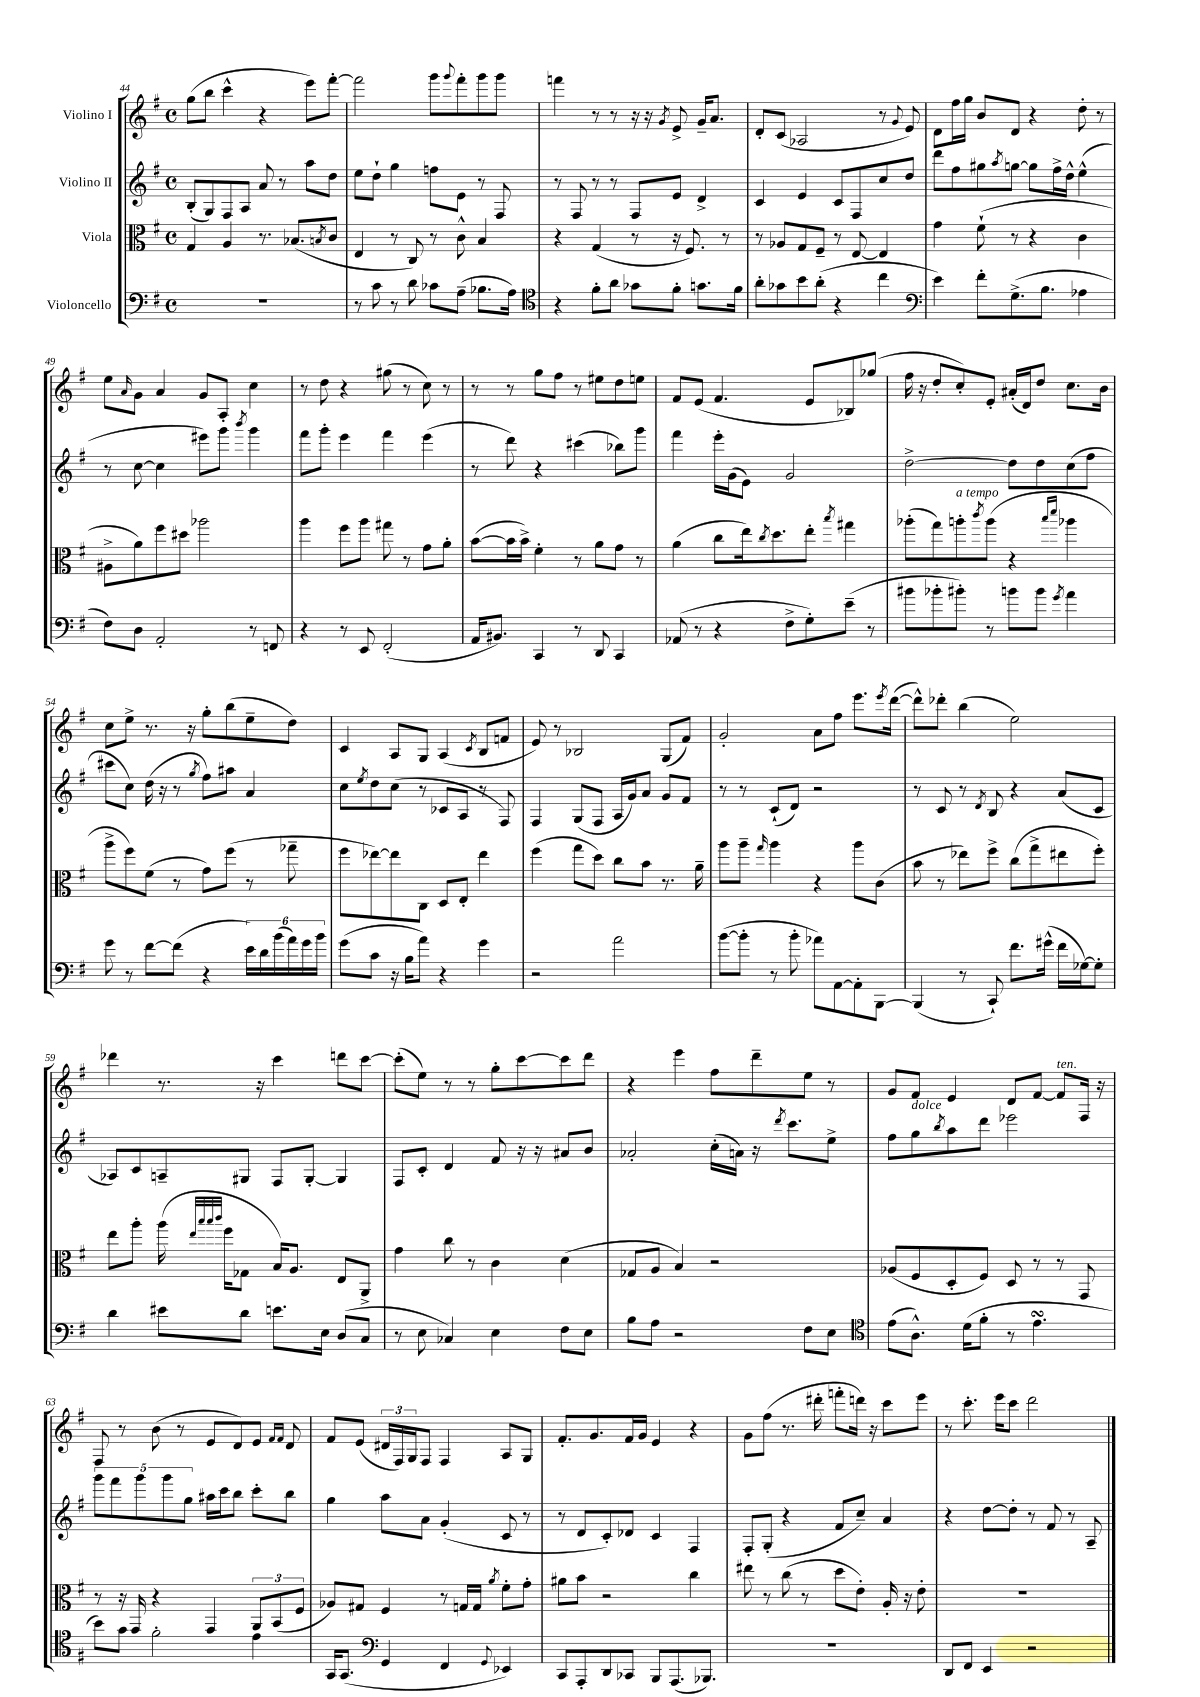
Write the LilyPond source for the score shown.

<<
\new StaffGroup <<
\new Staff = "s0" \with { instrumentName = "Violino I" } {
    \clef treble \key g \major \defaultTimeSignature \time 4/4
    g''8( b''8 c'''4-^ r4 e'''8) fis'''8~-. |
    fis'''2 g'''8 \appoggiatura { g'''8 } fis'''8-. g'''8 g'''8 |
    f'''4 r8 r8 r16 r16 \acciaccatura { g'8 } e'8-> g'16-- a'8. |
    d'8-. c'8( aes2 r8 \appoggiatura { g'8 } e'8) |
    d'8 fis''16 g''16 b'8 d'8 r4 d''8-. r8 |
    e''8 \grace { a'16 } g'8 a'4 g'8 a8-. c''4 |
    r8 d''8 r4 gis''8( r8 c''8) r8 |
    r8 r8 g''8 fis''8 r8 eis''8 d''8 e''8 |
    fis'8 e'8( fis'4. e'8 bes8) ges''8( |
    fis''16 r16 d''8-. c''8-.) e'8-. ais'16-.( d'16) d''8 c''8. b'16 |
    c''8 e''8-> r8. r16 g''8-. b''8( e''8-- d''8) |
    c'4 a8 g8 a4( \acciaccatura { c'8 } b8 f'8 |
    e'8) r8 bes2 g8( fis'8) |
    g'2-. a'8 fis''8 e'''8. \acciaccatura { e'''8 } d'''16~( |
    d'''8-^) des'''8-. b''4( e''2) |
    des'''4 r8. r16 c'''4 d'''8 c'''8~ |
    c'''8-.( e''8) r8 r8 g''8-. c'''8~ c'''8 d'''8 |
    r4 e'''4 fis''8 d'''8-- e''8 r8 |
    g'8 fis'8 e'4 d'8 fis'8~ fis'8^\markup { \italic "ten." } fis16 r16 |
    fis8 r8 b'8( r8 e'8 d'8) e'8 \grace { fis'16 fis'16 } d'8 |
    fis'8 e'8( \tuplet 3/2 { dis'16 fis16) g16 } fis8 fis4 a8 g8 |
    fis'8.-. g'8. fis'16 g'16 e'4 r4 |
    g'8 fis''8( r8. dis'''16-. f'''8-. d'''16) r16 c'''8 e'''8 |
    r8 c'''8.-. e'''16 c'''8 d'''2 \bar "|." |
}
\new Staff = "s1" \with { instrumentName = "Violino II" } {
    \clef treble \key g \major \defaultTimeSignature \time 4/4
    b8-.( g8) fis8 a8 a'8 r8 a''8 d''8 |
    e''8 d''8-! g''4 f''8 e'8 r8 fis8 |
    r8 fis8 r8 r8 fis8 e'8 d'4-> |
    c'4 e'4 c'8 fis8 c''8 d''8 |
    d'''8 fis''8 gis''8 \acciaccatura { a''8 } g''8~ g''8 fis''16-> d''16-^ e''4-^( |
    r8 c''8~ c''4 eis'''8) g'''8 \acciaccatura { b'''8 } g'''4 |
    fis'''8 g'''8-. e'''4 fis'''4 e'''4( |
    r8 d'''8) r4 cis'''4( bes''8) g'''8 |
    fis'''4 e'''16-. g'16( e'8) g'2 |
    d''2~-> d''8 d''8 c''8( fis''8 |
    cis'''8 c''8) d''16( r16 r8 \acciaccatura { g''8 } fis''8) ais''8 a'4 |
    c''8 \acciaccatura { e''8 } d''8 c''8( r8 ces'8 a8 r8 fis8) |
    fis4 g8( fis8 a16 g'16) a'8 g'8 fis'8 |
    r8 r8 c'8-!( d'8) r2 |
    r8 c'8 r8 \acciaccatura { d'8 } b8 r4 a'8( c'8 |
    aes8) c'8 a8-- gis8 fis8 gis8~-. gis4 |
    fis8 c'8-. d'4 fis'8 r16 r16 ais'8 b'8 |
    aes'2-. c''16-.( a'16) r16 \acciaccatura { d'''8 } c'''8. e''8-> |
    fis''8 g''8^\markup { \italic "dolce" } \acciaccatura { b''8 } a''8 d'''8 ees'''2 |
    \tuplet 5/4 { g'''8 fis'''8 g'''8 g'''8 g''8 } ais''16 c'''16 b''8 c'''8-. b''8 |
    g''4 a''8 a'8 g'4-.( c'8 r8 |
    r8 d'8 c'8-.) des'8 c'4 fis4 |
    fis8-. g8-.( r4 fis'8 c''8--) a'4 |
    r4 d''8~ d''8-. r8 fis'8 r8 a8-- \bar "|." |
}
\new Staff = "s2" \with { instrumentName = "Viola" } {
    \clef alto \key g \major \defaultTimeSignature \time 4/4
    g4 a4 r8. bes8.( \acciaccatura { b8 } c'8 |
    e4 r8 c8) r8 c'8-^ b4 |
    r4 g4( r8 r16 fis8.) r8 |
    r8 aes8 g8 fis8-- r8 e8~ e4 |
    g'4 fis'8-!( r8 r4 c'4 |
    ais8-> a'8) fis''8 dis''8 aes''2 |
    a''4 fis''8 a''8 gis''8 r8 g'8 a'8-. |
    b'8~( b'16 b'16->) fis'4-. r8 a'8 g'8 r8 |
    a'4( c''8 e''16) \acciaccatura { c''8 } d''8. e''8-. \acciaccatura { b''8 } gis''4 |
    aes''8-.( g''8) a''8-.^\markup { \italic "a tempo" } \acciaccatura { c'''8 } a''8( r4 \grace { b''16 d'''16 } aes''4 |
    a''8-> fis''8) fis'8( r8 g'8) fis''8( r8 ges''8-- |
    fis''8 ees''8~) ees''8 c8 d8 e8-. ees''4 |
    fis''4( g''8 d''8) c''8 b'8 r8. a'16-- |
    a''8 a''8-- \grace { g''16 } a''4 r4 a''8 c'8( |
    b'8 r8 ees''8) fis''8-> c''8( g''8-> eis''8 fis''8-.) |
    e''8 a''8-. a''16( \grace { e''32 b''32 b''32 c'''32 } fis''16 ges8 b16) a8. e8 a,8-> |
    g'4 c''8 r8 c'4 d'4( |
    ges8 a8 b4) r2 |
    aes8( fis8 d8-. fis8) d8 r8 r8 g,8 |
    r8 r16 g,16 r4 g,4 \tuplet 3/2 { a,8 b,8( fis8 } |
    aes8) gis8 fis4 r8 g16 g16 \acciaccatura { a'8 } fis'8-. g'8-. |
    ais'8 b'8 r2 c''4 |
    eis''8 r8 c''8( r8 d''8 e'8-.) a16-. r16 e'8-. |
    R1 \bar "|." |
}
\new Staff = "s3" \with { instrumentName = "Violoncello" } {
    \clef bass \key g \major \defaultTimeSignature \time 4/4
    R1 |
    r8 c'8 r8 d'8 ces'8 a8--( bes8. a16) |
    \clef tenor r4 fis'8-. a'8 ges'8 fis'8-. g'8. fis'16 |
    a'8-. ges'8 b'8 a'8-.( r4 c''4 |
    \clef bass e'4) fis'8-. g8.->( b8. aes4 |
    fis8) d8 a,2-. r8 f,8 |
    r4 r8 e,8 fis,2-.( |
    a,16 bis,8.) c,4 r8 d,8 c,4 |
    aes,8( r8 r4 fis8-> g8-.) e'8--( r8 |
    bis'8 bes'8-. bis'8-.) r8 b'8 b'8 \acciaccatura { g'8 } a'4 |
    g'8 r8 fis'8~ fis'8( r4 \tuplet 6/4 { e'16) d'16 b'16( a'16) g'16 b'16 } |
    g'8( c'8 r16 b16 a'8) r4 g'4 |
    r2 a'2 |
    b'8~( b'8-. r8 b'8-. aes'8) a,8~ a,8-. b,,8~ |
    b,,4( r8 c,8-!) fis'8. gis'16-^( fis'16 ges16~) ges8-. |
    d'4 eis'8 d'8 e'8. e16 d8( c8 |
    r8 e8 ces4) e4 fis8 e8 |
    b8 a8 r2 fis8 e8 |
    \clef tenor e'8( a8.-^) d'16( fis'8-. r8 e'4.\turn |
    b'8) g'8 fis'2-. e'4 |
    g,16 g,8.( \clef bass g,4 fis,4 \appoggiatura { g,8 } ees,4) |
    c,8 a,,8-. d,8 ces,8 b,,8 a,,8.( bes,,8.) |
    R1 |
    d,8 fis,8 e,4 r2 \bar "|." |
}
>>
>>
\layout { \context { \Score currentBarNumber = #44 } }
